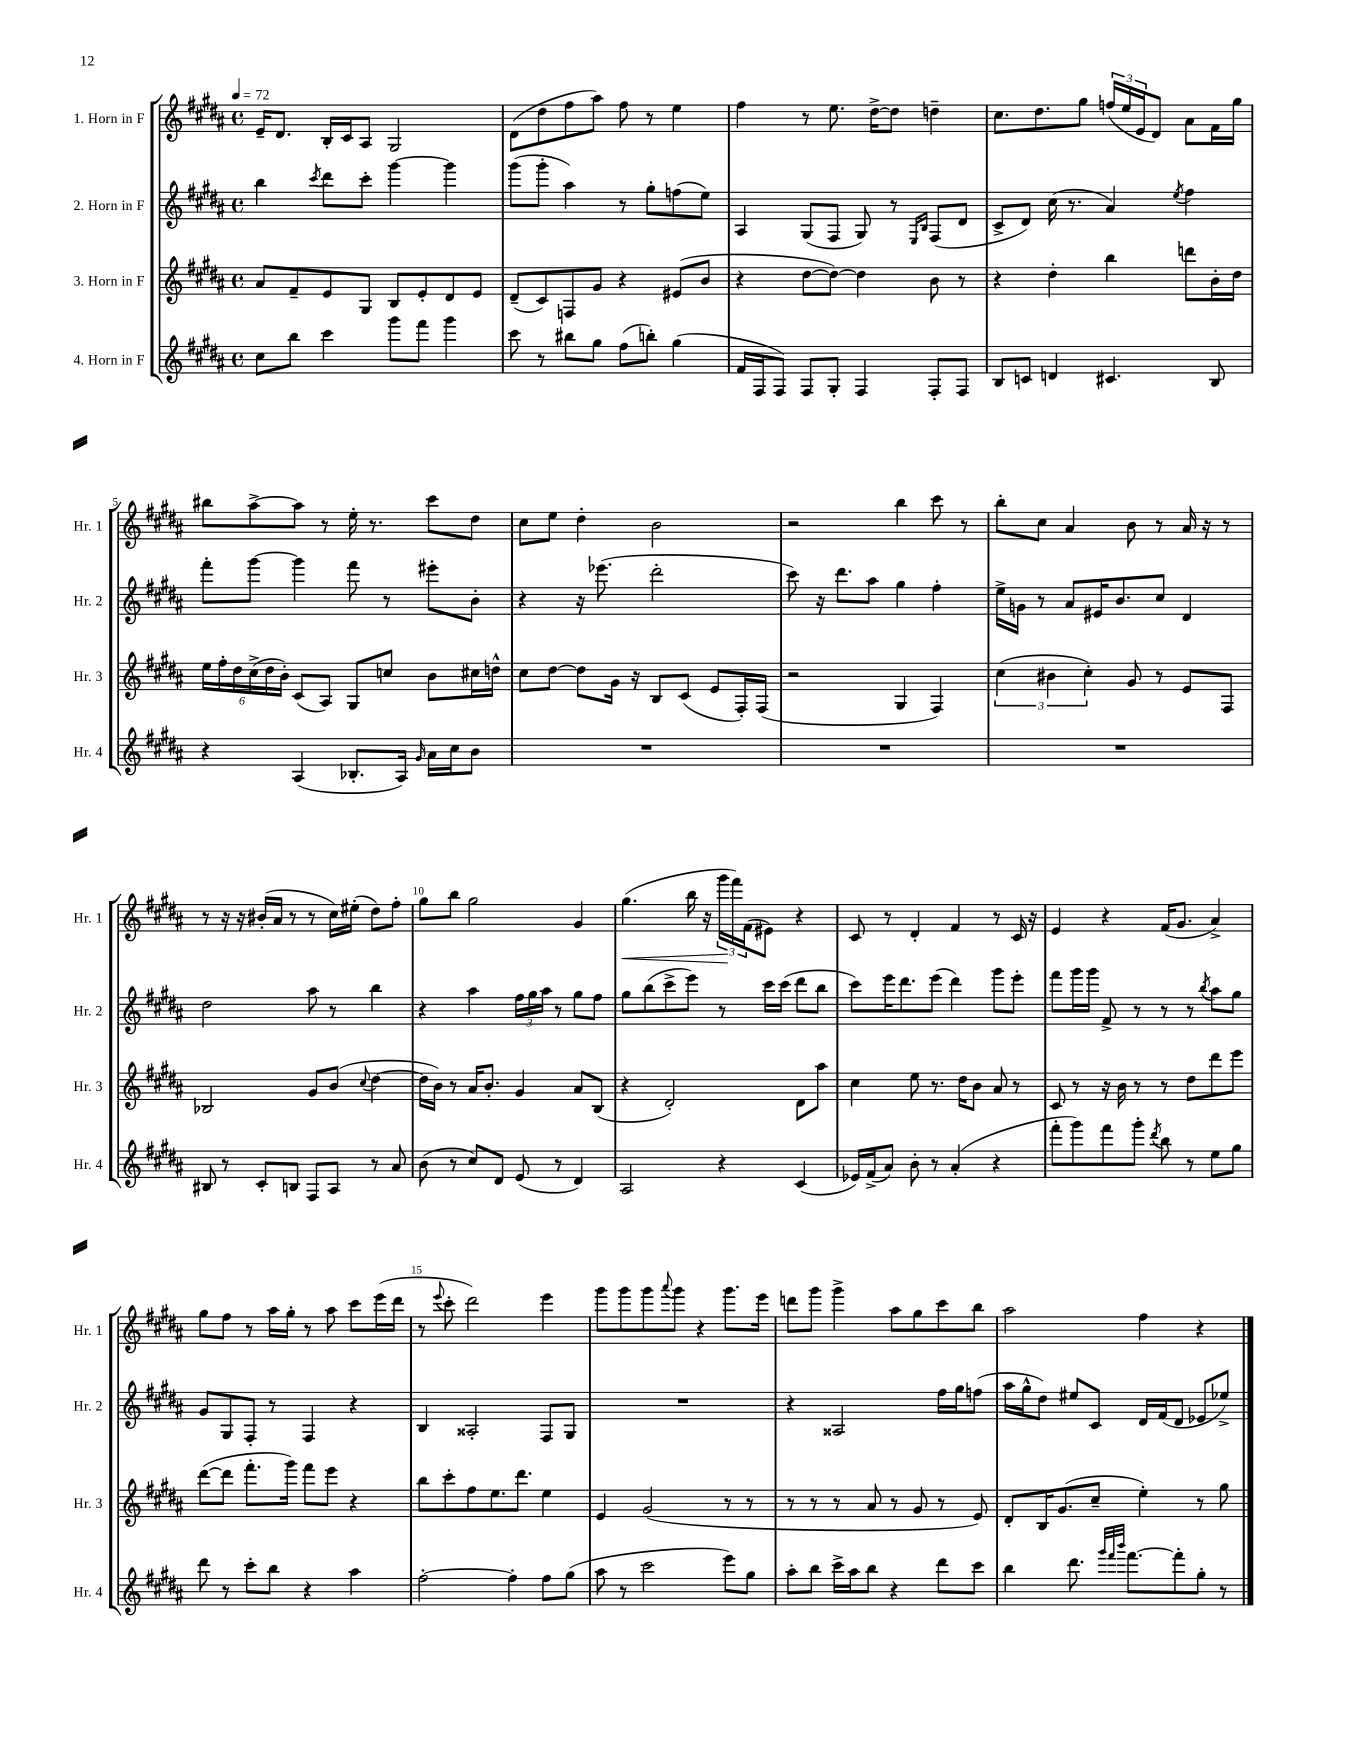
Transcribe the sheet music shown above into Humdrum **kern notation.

**kern	**kern	**kern	**kern	**dynam
*part4	*part3	*part2	*part1	*part1
*staff4	*staff3	*staff2	*staff1	*staff1
*I"4. Horn in F	*I"3. Horn in F	*I"2. Horn in F	*I"1. Horn in F	*
*I'Hr. 4	*I'Hr. 3	*I'Hr. 2	*I'Hr. 1	*
*clefG2	*clefG2	*clefG2	*clefG2	*
*k[f#c#g#d#a#]	*k[f#c#g#d#a#]	*k[f#c#g#d#a#]	*k[f#c#g#d#a#]	*
*M4/4	*M4/4	*M4/4	*M4/4	*
*met(c)	*met(c)	*met(c)	*met(c)	*
*MM72	*MM72	*MM72	*MM72	*
=1	=1	=1	=1	=1
8cc#\L	8a#/L	4bb\	16e~/KL	.
.	.	.	8.d#/J	.
8bb\J	8f#~/	.	.	.
.	.	8qccc#/	.	.
4ccc#\	8e/	8ddd#\L	16B'/LL	.
.	.	.	16c#/J	.
.	8G#/J	8ccc#'\J	8A#/J	.
8ggg#\L	8B/L	[4ggg#\	2G#/	.
8fff#\J	8e'/	.	.	.
4ggg#\	8d#/	4ggg#\]	.	.
.	8e/J	.	.	.
=2	=2	=2	=2	=2
8ccc#\	(8d#~/L	(8ggg#\L	(8d#\L	.
8r	8c#/)	8ggg#'\J	8dd#\	.
8bb#X\L	8Fn/	4aa#\)	8ff#\	.
8gg#\J	8g#/J	.	8aa#\J)	.
(8ff#\L	4r	8r	8ff#\	.
8bbn'\J)	.	8gg#'\L	8r	.
(4gg#\	(8e#X/L	(8ffn\	4ee\	.
.	8b/J	8ee\J)	.	.
=3	=3	=3	=3	=3
16f#/LL	4r	4A#/	4ff#\	.
16F#/J	.	.	.	.
8F#/J)	.	.	.	.
8F#/L	[8dd#\L	(8G#/L	8r	.
8G#'/J	8dd#\J_)	8F#/J	8.ee\	.
4F#/	4dd#\]	8G#/)	.	.
.	.	.	[16dd#^\KL	.
.	.	8r	8dd#\J]	.
.	.	16qqE/LL	.	.
.	.	16qqB/JJ	.	.
8F#'/L	8b\	(8F#/L	4ddn~\	.
8F#/J	8r	8d#/J	.	.
=4	=4	=4	=4	=4
8B/L	4r	8c#^/L	8.cc#\L	.
8cn/J	.	8d#/J)	.	.
.	.	.	8.dd#\	.
4dn/	4dd#'\	(16cc#\	.	.
.	.	8.r	.	.
.	.	.	8gg#\J	.
4.c#X/	4bb\	4a#/)	(24ffn/LL	.
.	.	.	24ee/	.
.	.	.	24e/J	.
.	.	.	8d#/J)	.
.	.	8qee/	.	.
.	8dddn\L	4ff#\	8a#\L	.
8B/	16b'\L	.	16f#\L	.
.	16dd#\JJ	.	16gg#\JJ	.
!!LO:LB:g=z
=5	=5	=5	=5	=5
4r	24ee\LL	8fff#'\L	8bb#X\L	.
.	24ff#'\	.	.	.
.	24dd#\	.	.	.
.	(24cc#^\	[8ggg#\J	[8aa#^\	.
.	24dd#\	.	.	.
.	24b'\JJ)	.	.	.
(4A#/	(8c#/L	4ggg#\]	8aa#\J]	.
.	8A#/J)	.	8r	.
8.B-X'/L	8G#/L	8fff#\	16ee'\	.
.	.	.	8.r	.
.	8ccn/J	8r	.	.
16A#/Jk)	.	.	.	.
16qqg#/	.	.	.	.
16a#\LL	8b\L	8eee#X'\L	8ccc#\L	.
16cc#\J	.	.	.	.
8b\J	16cc#X\L	8b'\J	8dd#\J	.
.	16ddn^^\JJ	.	.	.
=6	=6	=6	=6	=6
1r	8cc#\L	4r	8cc#\L	.
.	[8dd#\J	.	8ee\J	.
.	8dd#\L]	16r	4dd#'\	.
.	.	(8.eee-X\	.	.
.	16g#\Jk	.	.	.
.	16r	.	.	.
.	8B/L	2ddd#'\	2b\	.
.	(8c#/J	.	.	.
.	8e/L	.	.	.
.	16F#'/L)	.	.	.
.	(16F#/JJ	.	.	.
=7	=7	=7	=7	=7
1r	2r	8ccc#\)	2r	.
.	.	16r	.	.
.	.	8.ddd#\L	.	.
.	.	8aa#\J	.	.
.	4G#/	4gg#\	4bb\	.
.	4F#/)	4ff#'\	8ccc#\	.
.	.	.	8r	.
=8	=8	=8	=8	=8
1r	(6cc#\	16ee^\LL	8bb'\L	.
.	.	16gn\JJ	.	.
.	.	8r	8cc#\J	.
.	6b#X\	.	.	.
.	.	8a#/L	4a#/	.
.	6cc#'\)	.	.	.
.	.	16e#X/K	.	.
.	.	8.b/	.	.
.	8g#/	.	8b\	.
.	8r	8cc#/J	8r	.
.	8e/L	4d#/	16a#/	.
.	.	.	16r	.
.	8F#/J	.	8r	.
!!LO:LB:g=z
=9	=9	=9	=9	=9
8B#X/	2B-X/	2dd#\	8r	.
8r	.	.	16r	.
.	.	.	16r	.
8c#'/L	.	.	(16b#X'/LL	.
.	.	.	16a#/JJ	.
8Bn/J	.	.	8r	.
8F#/L	8g#/L	8aa#\	8r	.
8A#/J	(8b/J	8r	16cc#\LL)	.
.	.	.	(16ee#X'\JJ	.
.	8qqcc#/	.	.	.
8r	[4dd#\	4bb\	8dd#\L)	.
8a#/	.	.	8ff#'\J	.
=10	=10	=10	=10	=10
(8b\	16dd#\LL]	4r	8gg#\L	.
.	16b\JJ)	.	.	.
8r	8r	.	8bb\J	.
8cc#/L)	16a#/KL	4aa#\	2gg#\	.
.	8.b'/J	.	.	.
8d#/J	.	.	.	.
(8e/	4g#/	24ff#\LL	.	.
.	.	24gg#\	.	.
.	.	24aa#\JJ	.	.
8r	.	8r	.	.
4d#/)	8a#/L	8gg#\L	4g#/	.
.	(8B/J	8ff#\J	.	.
=11	=11	=11	=11	=11
!	!	!	!	!LO:HP:b
2A#/	4r	8gg#\L	(4.gg#\	<
.	.	(8bb\	.	.
.	2d#'/)	8ccc#^\	.	.
.	.	8eee\J)	16bb\	.
.	.	.	16r	.
4r	.	8r	24ggg#\LL	.
.	.	.	24fff#\)	[
.	.	.	(24f#\J	.
.	.	16ccc#\LL	8e#X\J)	.
.	.	(16ccc#\JJ	.	.
(4c#/	8d#\L	8ddd#\L	4r	.
.	8aa#\J	8bb\J	.	.
=12	=12	=12	=12	=12
16e-X/LL)	4cc#\	8ccc#\L)	8c#/	.
(16f#^/J	.	.	.	.
8a#/J)	.	16eee\K	8r	.
.	.	8.ddd#\	.	.
8b'\	8ee\	.	4d#'/	.
8r	8.r	(8eee\J	.	.
(4a#'/	.	4ddd#\)	4f#/	.
.	16dd#\KL	.	.	.
.	8b\J	.	.	.
4r	8a#/	8ggg#\L	8r	.
.	8r	8eee'\J	16c#/	.
.	.	.	16r	.
=13	=13	=13	=13	=13
8fff#'\L	8c#/	8fff#\L	4e/	.
8ggg#\)	8r	16ggg#\L	.	.
.	.	16ggg#\JJ	.	.
8fff#\	16r	8f#^/	4r	.
.	16b\	.	.	.
8ggg#'\J	8r	8r	.	.
8qddd#/	.	.	.	.
8bb\	8r	8r	(16f#/KL	.
.	.	.	8.g#/J	.
8r	8dd#\L	8r	.	.
.	.	8qbb/	.	.
8ee\L	8ddd#\	8aa#\L	4a#^/)	.
8gg#\J	8eee\J	8gg#\J	.	.
!!LO:LB:g=z
=14	=14	=14	=14	=14
8ddd#\	([8ddd#\L	8g#/L	8gg#\L	.
8r	8ddd#\J]	8G#/	8ff#\J	.
8ccc#'\L	8.fff#'\L	8F#'/J	8r	.
8bb\J	.	8r	16aa#\LL	.
.	16ggg#\Jk)	.	16gg#'\JJ	.
4r	8fff#\L	4F#/	8r	.
.	8eee\J	.	8aa#\	.
4aa#\	4r	4r	8ccc#\L	.
.	.	.	(16eee\L	.
.	.	.	16ddd#\JJ	.
=15	=15	=15	=15	=15
[2ff#'\	8bb\L	4B/	8r	.
.	.	.	8qqeee/	.
.	8ccc#'\	.	8ccc#'\	.
.	8ff#\	2A##X'/	2ddd#\)	.
.	8.ee\	.	.	.
4ff#'\]	.	.	.	.
.	8.ddd#\J	.	.	.
8ff#\L	4ee\	8F#/L	4eee\	.
(8gg#\J	.	8G#/J	.	.
=16	=16	=16	=16	=16
8aa#\	4e/	1r	8ggg#\L	.
8r	.	.	8ggg#\	.
2ccc#\	(2g#/	.	8ggg#\	.
.	.	.	8qqaaa#/	.
.	.	.	8ggg#\J	.
.	.	.	4r	.
8eee\L)	8r	.	8.ggg#\L	.
8gg#\J	8r	.	.	.
.	.	.	16eee\Jk	.
=17	=17	=17	=17	=17
8aa#'\L	8r	4r	8dddn\L	.
8bb\J	8r	.	8ggg#\J	.
16ccc#^\LL	8r	2A##X/	4ggg#^\	.
16aa#\J	.	.	.	.
8bb\J	8a#/	.	.	.
4r	8r	.	8aa#\L	.
.	8g#/	.	8gg#\	.
8ddd#\L	8r	16ff#\LL	8ccc#\	.
.	.	16gg#\J	.	.
8ccc#\J	8e/)	(8ffn\J	8bb\J	.
=18	=18	=18	=18	=18
4bb\	8d#'/L	16aa#\LL	2aa#\	.
.	.	16gg#^^\J	.	.
.	16B/K	8dd#\J)	.	.
.	(8.g#/	.	.	.
8.ddd#\	.	8ee#X/L	.	.
.	8cc#~/J	8c#/J	.	.
32qqggg#/LLL	.	.	.	.
32qqfff#/	.	.	.	.
32qqbbb/JJJ	.	.	.	.
[8.fff#\L	.	.	.	.
.	4ee'\)	16d#/LL	4ff#\	.
.	.	(16f#/J	.	.
8fff#'\]	.	8d#/J	.	.
8gg#'\J	8r	8e-X/L	4r	.
8r	8gg#\	8ee-X^/J)	.	.
==	==	==	==	==
*-	*-	*-	*-	*-
